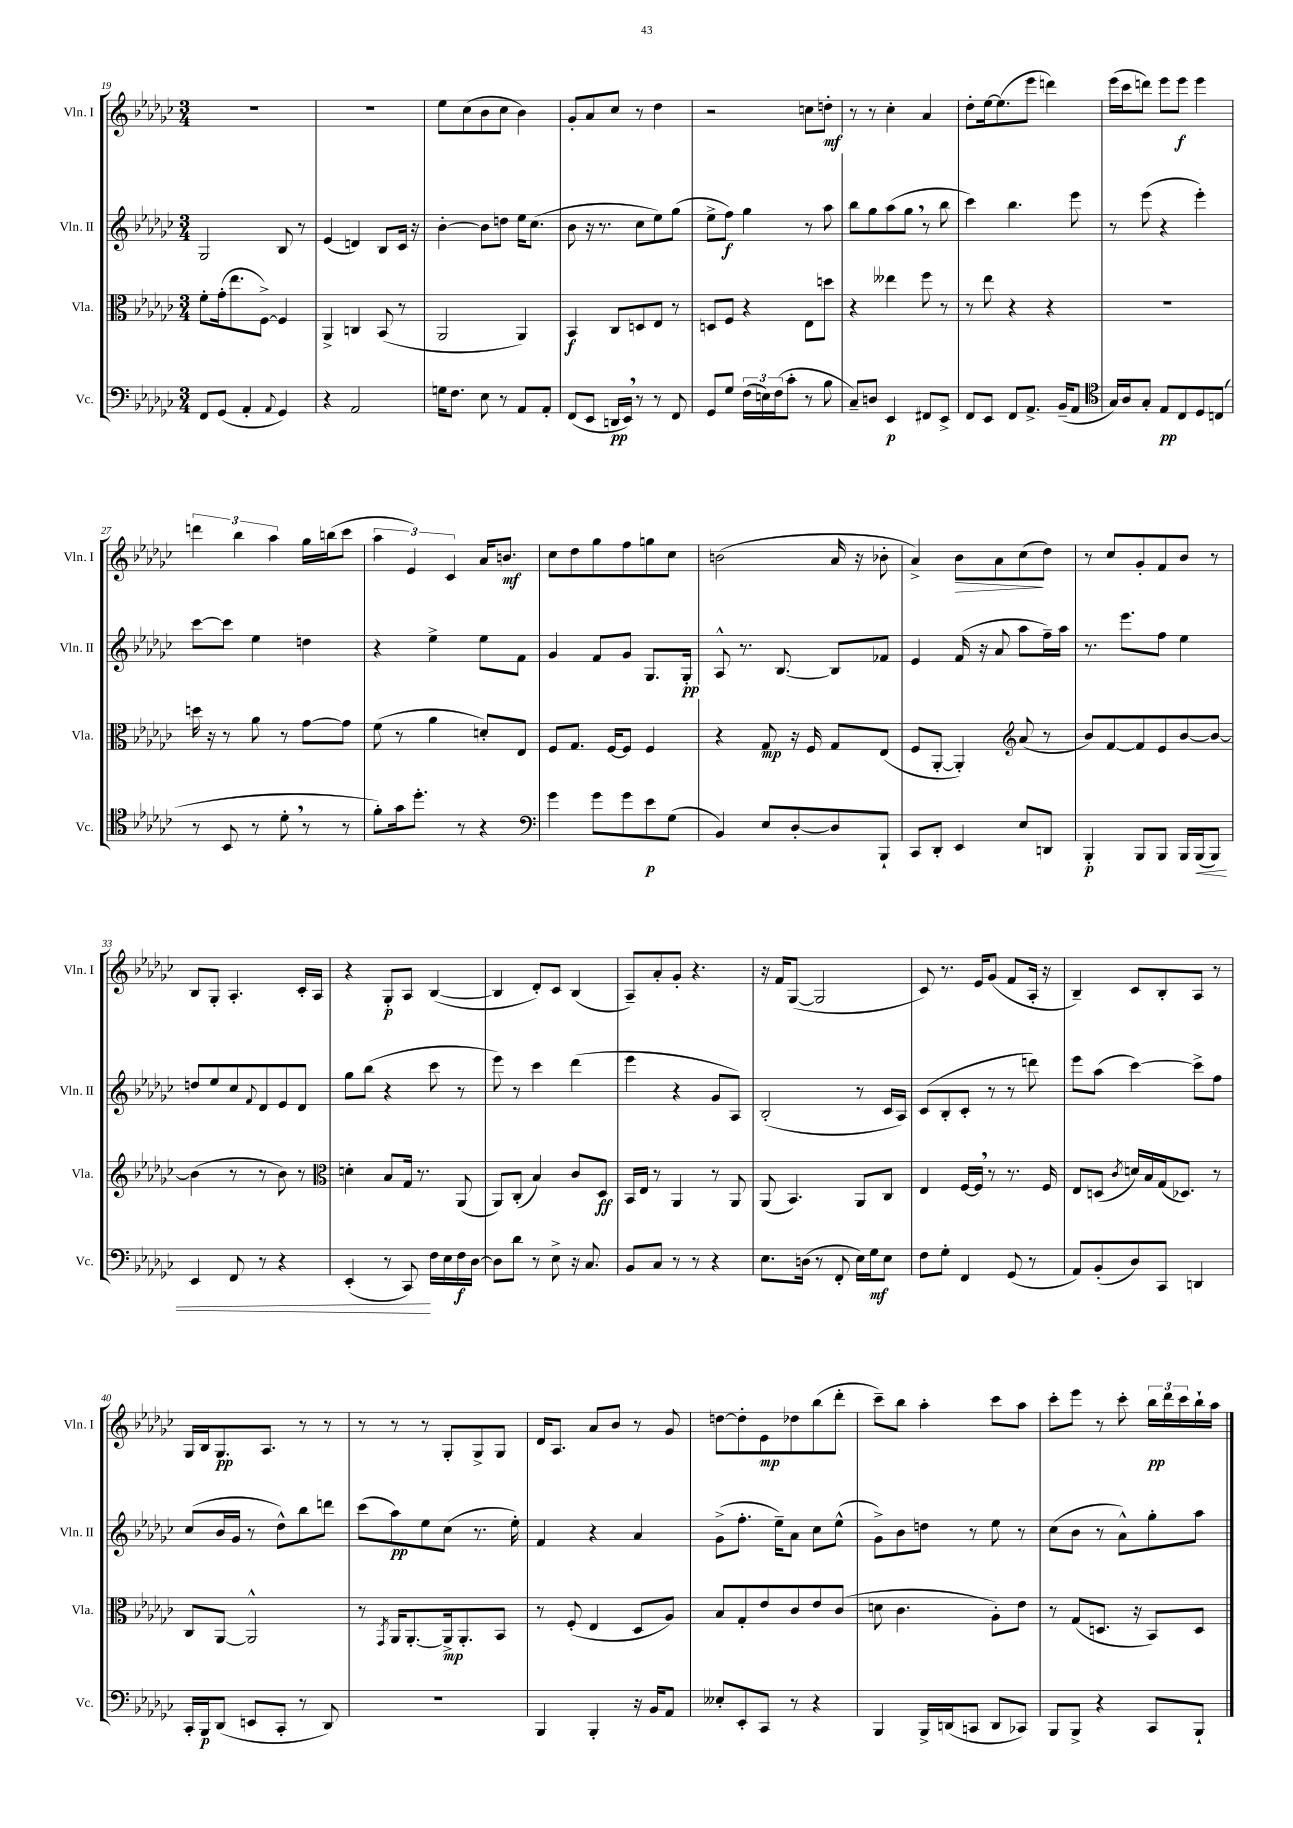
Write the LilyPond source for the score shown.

<<
\new StaffGroup <<
\new Staff = "s0" \with { instrumentName = "Vln. I" shortInstrumentName = "Vln. I" } {
    \clef treble \key ges \major \numericTimeSignature \time 3/4
    R2. |
    R2. |
    ees''8 ces''8( bes'8 ces''8 bes'4) |
    ges'8-. aes'8 ces''8 r8 des''4 |
    r2 c''8 d''8-.\mf |
    r8 r8 ces''4-. aes'4 |
    des''8-. ees''16~ ees''8.( ees'''8 d'''4) |
    ees'''16( ces'''16 d'''8) ees'''8 ees'''8\f ees'''4 |
    \tuplet 3/2 { d'''4 bes''4 aes''4 } ges''16 b''16( ces'''8 |
    \tuplet 3/2 { aes''4 ees'4) ces'4 } aes'16 b'8.\mf |
    ces''8 des''8 ges''8 f''8 g''8 ces''8 |
    b'2( aes'16 r16 bes'8-. |
    aes'4->) bes'8\> aes'8 ces''8\!( des''8) |
    r8 ces''8 ges'8-. f'8 bes'8 r8 |
    bes8 ges8-. aes4.-. ces'16-. aes16 |
    r4 ges8-.\p aes8 bes4~( |
    bes4 des'8-.) ces'8 bes4( |
    aes8--) aes'8-. ges'8-. r4. |
    r16 f'16 ges8~( ges2 |
    ces'8) r8. ees'16 ges'8( f'8 aes16-. r16 |
    bes4--) ces'8 bes8-. aes8 r8 |
    ges16 bes16 ges8.\pp aes8. r8 r8 |
    r8 r8 r8 ges8-. ges8-> ges8 |
    des'16 aes8. aes'8 bes'8 r8 ges'8 |
    d''8~ d''8-. ees'8\mp des''8 bes''8( des'''8-. |
    ces'''8--) bes''8 aes''4-. ces'''8 aes''8 |
    ces'''8-. ees'''8 r8 ces'''8-. \tuplet 3/2 { bes''16\pp des'''16 ces'''16 } bes''16-! aes''16 \bar "|." |
}
\new Staff = "s1" \with { instrumentName = "Vln. II" shortInstrumentName = "Vln. II" } {
    \clef treble \key ges \major \numericTimeSignature \time 3/4
    ges2 bes8 r8 |
    ees'4( d'4) bes8 ces'16 r16 |
    bes'4~-. bes'8 d''8 ees''16 ces''8.( |
    bes'8 r16 r8. ces''8 ees''8) ges''8( |
    ees''8-> f''8\f) ges''4 r8 aes''8 |
    bes''8 ges''8 aes''8( ges''8 \breathe r8 bes''8 |
    ces'''4) bes''4. ees'''8 |
    r8 ees'''8( r4 ees'''4-.) |
    ces'''8~ ces'''8 ees''4 d''4 |
    r4 ees''4-> ees''8 f'8 |
    ges'4 f'8 ges'8 ges8. ges16-.\pp |
    aes8-^ r8. bes8.~ bes8 fes'8 |
    ees'4 f'16( r16 aes'8 aes''8 f''16--) aes''16 |
    r8. ees'''8. f''8 ees''4 |
    d''8 ees''8 ces''8 \appoggiatura { f'8 } des'8 ees'8 des'8 |
    ges''8 bes''8( r4 ces'''8 r8 |
    ees'''8) r8 ces'''4 des'''4( |
    ees'''4 r4 ges'8 aes8) |
    bes2-.( r8 ces'16 aes16) |
    ces'8( bes8-. ces'8-. r8 r8 d'''8) |
    ees'''8 aes''8( ces'''4~) ces'''8-> f''8 |
    ces''8( bes'16 ges'16 r8 des''8-^) bes''8 d'''8 |
    ces'''8( aes''8\pp) ees''8 ces''8( r8. ees''16-.) |
    f'4 r4 aes'4 |
    ges'8->( f''8.-. ees''16--) aes'8 ces''8 ees''8-^( |
    ges'8->) bes'8 d''8 r8 ees''8 r8 |
    ces''8( bes'8 r8 aes'8-^) ges''8-. aes''8 \bar "|." |
}
\new Staff = "s2" \with { instrumentName = "Vla." shortInstrumentName = "Vla." } {
    \clef alto \key ges \major \numericTimeSignature \time 3/4
    f'8-. ges'16-.( ees''8. f8~->) f4 |
    aes,4-> c4 bes,8( r8 |
    aes,2 aes,4) |
    bes,4\f ces8 d8 ees8 r8 |
    d8 f8 r4 ees8 d''8 |
    r4 eeses''4 f''8 r8 |
    r8 ees''8 r4 r4 |
    R2. |
    d''16 r16 r8 aes'8 r8 ges'8~ ges'8 |
    f'8( r8 aes'4 d'8-.) ees8 |
    f8 ges8. f16~ f8 f4 |
    r4 ges8\mp r16 f16 ges8 ees8( |
    f8 aes,8~-. aes,4-.) \clef treble aes'8( r8 |
    bes'8) f'8~ f'8 ees'8 bes'8~ bes'8~ |
    bes'4( r8 r8 bes'8) r8 |
    \clef alto d'4-. bes8 ges16 r8. aes,8( |
    aes,8) ces8-.( bes4) ces'8 des8\ff |
    bes,16 ees16 r8 aes,4 r8 aes,8 |
    aes,8( bes,4.) aes,8 ces8 |
    ees4 f16~ f16 \breathe r8 r8. f16 |
    ees8 d8( \acciaccatura { ces'8 } d'16) bes16 ges16( des8.) r8 |
    ces8 aes,8~ aes,2-^ |
    r8 \acciaccatura { ges,8 } aes,16 aes,8.~-. aes,16->\mp aes,8.-. bes,8 |
    r8 f8-.( ees4 des8 aes8) |
    bes8 ges8-. ees'8 ces'8 ees'8 ces'8( |
    d'8 ces'4. aes8-.) ees'8 |
    r8 ges8( d8. r16 bes,8) d8 \bar "|." |
}
\new Staff = "s3" \with { instrumentName = "Vc." shortInstrumentName = "Vc." } {
    \clef bass \key ges \major \numericTimeSignature \time 3/4
    f,8 ges,8( aes,4-. \appoggiatura { aes,8 } ges,4) |
    r4 aes,2 |
    g16 f8. ees8 r8 aes,8 aes,8-. |
    f,8( ees,8 d,16\pp ees,16) \breathe r8 r8 f,8 |
    ges,8 ges8 \tuplet 3/2 { f16( e16) f16( } ces'8-. r8 bes8 |
    ces8--) d8 ees,4\p fis,8 ees,8-> |
    f,8 ees,8 f,8 aes,8.-> bes,16--( aes,8 |
    \clef tenor ges16) aes16 ges8-. ees8\pp ces8 des8 c8( |
    r8 bes,8 r8 des'8-. \breathe r8 r8 |
    f'8-.) ges'16 des''8.-. r8 r4 |
    \clef bass ges'4 ges'8 ges'8 ees'8\p ges8( |
    bes,4) ees8 des8~-. des8 bes,,8-! |
    ces,8 des,8-. ees,4 ees8 d,8 |
    bes,,4-.\p bes,,8 bes,,8 bes,,16 bes,,16\<( bes,,8) |
    ees,4 f,8 r8 r4 |
    ees,4-.( r8 ces,8\!) f16 ees16 f16\f des16~ |
    des8 des'8 r8 ees8-> r16 ces8. |
    bes,8 ces8 r8 r8 r4 |
    ees8. d16( r8 f,8-. ees16) ges16\mf ees8 |
    f8 ges8-. f,4 ges,8( r8 |
    aes,8) bes,8-.( des8) ces,8 d,4 |
    ces,16-. bes,,16\p des,8( e,8 ces,8-. r8 des,8) |
    R2. |
    bes,,4 bes,,4-. r16 bes,16 aes,8 |
    eeses8-. ees,8-. ces,8 r8 r4 |
    bes,,4 bes,,16-> d,16( c,8 d,8 ces,8) |
    bes,,8 bes,,8-> r4 ces,8 bes,,8-! \bar "|." |
}
>>
>>
\layout { \context { \Score currentBarNumber = #19 } }
